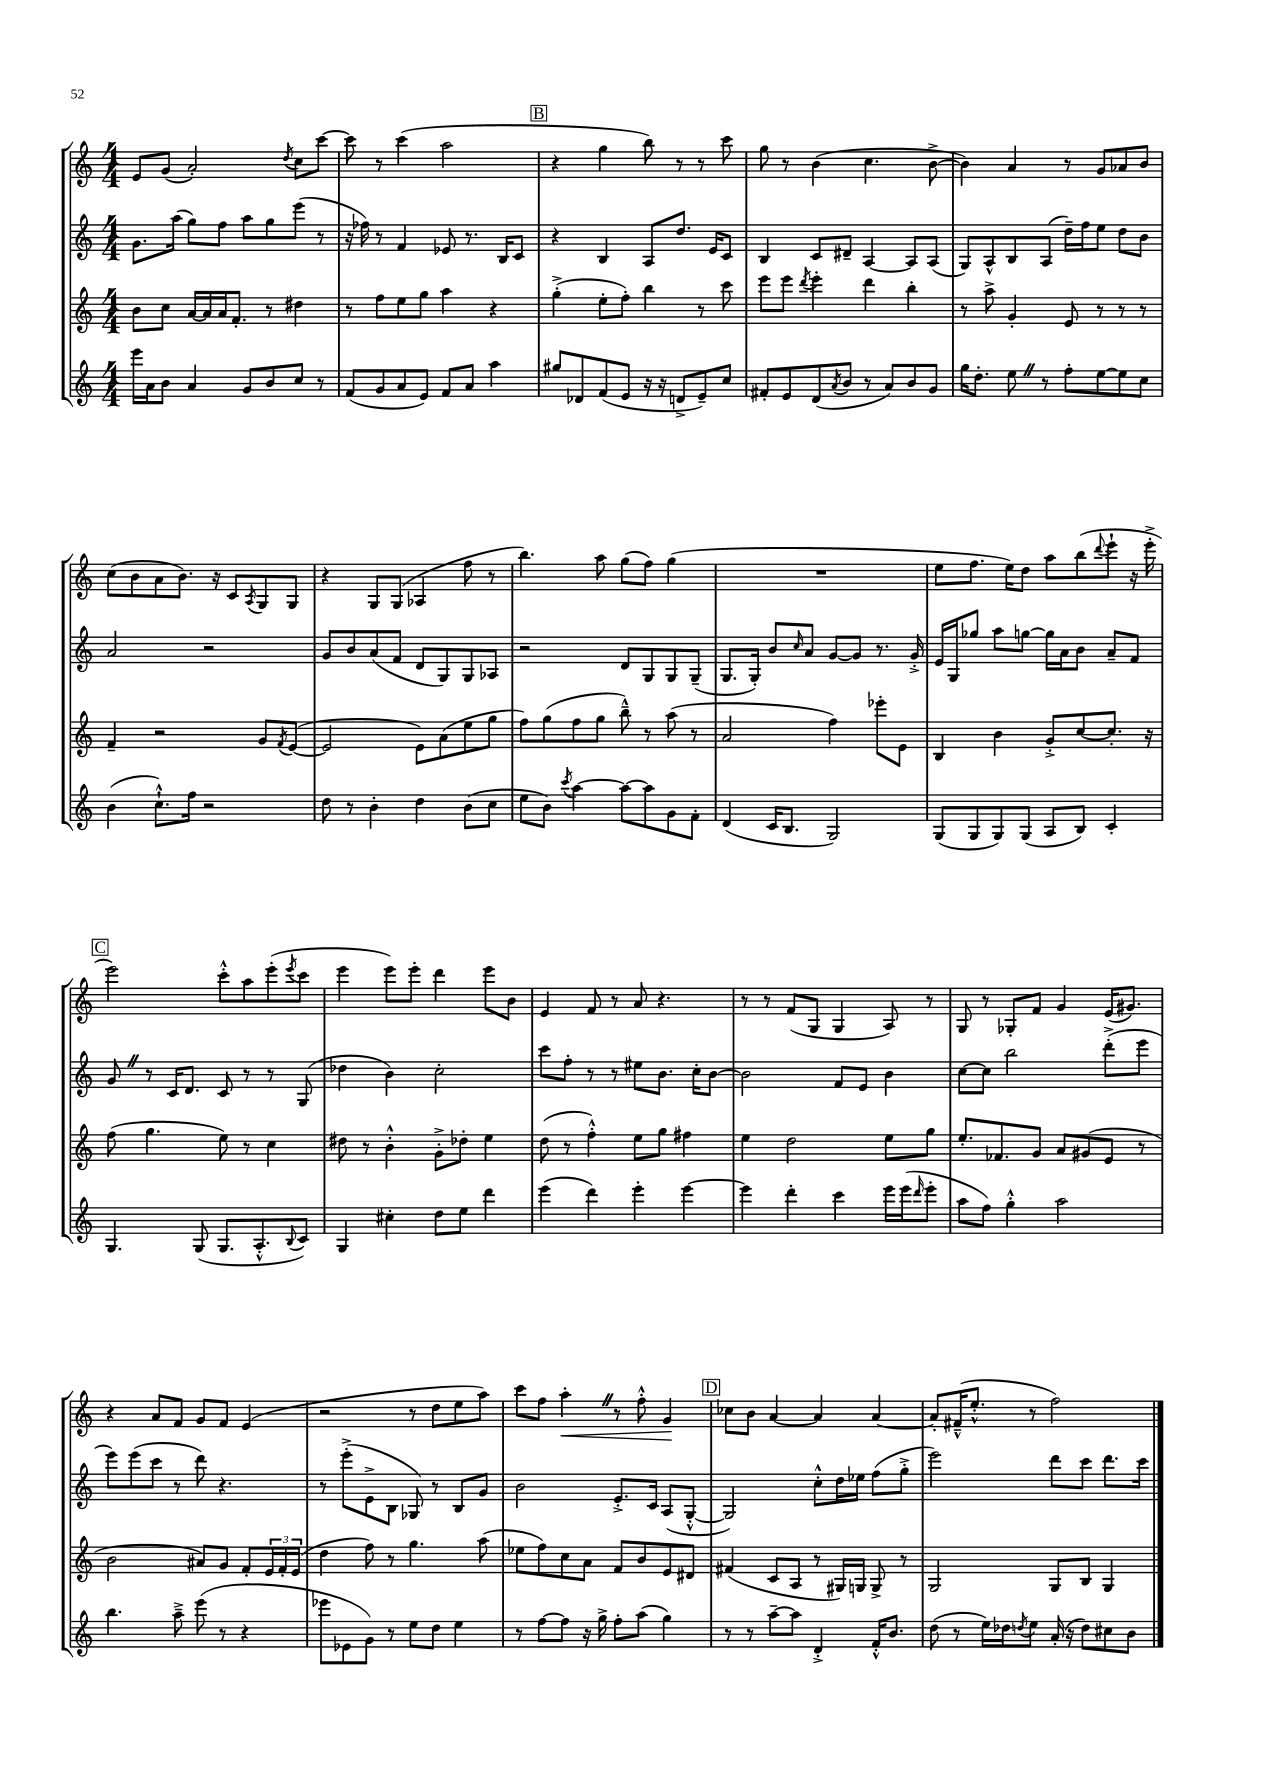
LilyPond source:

<<
\new StaffGroup <<
\new Staff = "s0" {
    \clef treble \key c \major \numericTimeSignature \time 4/4
    e'8 g'8( a'2-.) \acciaccatura { d''8 } c''8 c'''8~ |
    c'''8 r8 c'''4( a''2 |
    \mark \markup { \box "B" } r4 g''4 b''8) r8 r8 c'''8 |
    g''8 r8 b'4( c''4. b'8~-> |
    b'4) a'4 r8 g'8 aes'8 b'8 |
    c''8( b'8 a'8 b'8.) r16 c'8 \acciaccatura { a8 } g8 g8 |
    r4 g8 g8( aes4 f''8 r8 |
    b''4.) a''8 g''8( f''8) g''4( |
    R1 |
    e''8 f''8. e''16) d''8 a''8 b''8( \appoggiatura { d'''8 } e'''8-! r16 e'''16-.-> |
    \mark \markup { \box "C" } e'''2) c'''8-.-^ a''8 e'''8-.( \acciaccatura { e'''8 } c'''8 |
    e'''4 e'''8) e'''8-. d'''4 e'''8 b'8 |
    e'4 f'8 r8 a'8 r4. |
    r8 r8 f'8( g8 g4 a8) r8 |
    g8 r8 ges8-. f'8 g'4 e'16( gis'8.) |
    r4 a'8 f'8 g'8 f'8 e'4( |
    r2 r8 d''8 e''8 a''8) |
    c'''8 f''8 a''4-.\< \once \override BreathingSign.text = \markup { \musicglyph "scripts.caesura.straight" } \breathe r8 f''8-.-^ g'4\! |
    \mark \markup { \box "D" } ces''8 b'8 a'4~ a'4 a'4~ |
    a'8-. fis'16---^( e''8.-.-^ r8 f''2) \bar "|." |
}
\new Staff = "s1" {
    \clef treble \key c \major \numericTimeSignature \time 4/4
    g'8. a''16( g''8) f''8 a''8 g''8 e'''8( r8 |
    r16 fes''16) r8 f'4 ees'8 r8. b16 c'8 |
    \mark \markup { \box "B" } r4 b4 a8 d''8. e'16 c'8 |
    b4 c'8 dis'8-- a4~ a8 a8( |
    g8) a8-^ b8 a8( d''16--) f''16 e''8 d''8 b'8 |
    a'2 r2 |
    g'8 b'8 a'8( f'8 d'8 g8) g8 aes8 |
    r2 d'8 g8 g8 g8--( |
    g8. g16-.) b'8 \grace { c''16 } a'8 g'8~ g'8 r8. g'16-.-> |
    e'16 g16 ges''8 a''8 g''8~ g''16 a'16 b'8 a'8-- f'8 |
    \mark \markup { \box "C" } g'8 \once \override BreathingSign.text = \markup { \musicglyph "scripts.caesura.straight" } \breathe r8 c'16 d'8. c'8 r8 r8 g8( |
    des''4 b'4) c''2-. |
    c'''8 f''8-. r8 r8 eis''8 b'8. c''16-. b'8~ |
    b'2 f'8 e'8 b'4 |
    c''8~ c''8 b''2 d'''8-.->( e'''8 |
    e'''8) e'''8( c'''8 r8 d'''8) r4. |
    r8 e'''8-.->( e'8-> b8 ges8) r8 b8 g'8 |
    b'2 e'8.-.-> c'16 a8( g8~-.-^ |
    \mark \markup { \box "D" } g2) c''8-.-^ d''16 ees''16 f''8( g''8-.-> |
    e'''2) d'''8 c'''8 d'''8. c'''16 \bar "|." |
}
\new Staff = "s2" {
    \clef treble \key c \major \numericTimeSignature \time 4/4
    b'8 c''8 a'16~ a'16 a'16 f'8.-. r8 dis''4 |
    r8 f''8 e''8 g''8 a''4 r4 |
    \mark \markup { \box "B" } g''4-.->( e''8-. f''8-.) b''4 r8 c'''8 |
    e'''8 e'''8 \acciaccatura { d'''8 } e'''4-. d'''4 b''4-. |
    r8 a''8-> g'4-. e'8 r8 r8 r8 |
    f'4-- r2 g'8 \acciaccatura { f'8 } e'8~( |
    e'2 e'8) a'8( e''8 g''8 |
    f''8) g''8( f''8 g''8 b''8---^) r8 a''8( r8 |
    a'2 f''4) ees'''8-. e'8 |
    b4 b'4 g'8-.-> c''8~ c''8.-. r16 |
    \mark \markup { \box "C" } f''8( g''4. e''8) r8 c''4 |
    dis''8 r8 b'4-.-^ g'8-.-> des''8-. e''4 |
    d''8( r8 f''4-.-^) e''8 g''8 fis''4 |
    e''4 d''2 e''8 g''8 |
    e''8.-. fes'8. g'8 a'8 gis'8( e'8 r8 |
    b'2 ais'8) g'8 f'8-. \tuplet 3/2 { e'16 f'16-. e'16( } |
    d''4 f''8) r8 g''4. a''8( |
    ees''8 f''8) c''8 a'8 f'8 b'8 e'8 dis'8 |
    \mark \markup { \box "D" } fis'4( c'8 a8 r8 gis16) g16 g8-> r8 |
    g2 g8 b8 g4 \bar "|." |
}
\new Staff = "s3" {
    \clef treble \key c \major \numericTimeSignature \time 4/4
    e'''16 a'16 b'8 a'4 g'8 b'8 c''8 r8 |
    f'8( g'8 a'8 e'8) f'8 a'8 a''4 |
    \mark \markup { \box "B" } gis''8 des'8 f'8( e'8 r16 r16 d'8-> e'8--) c''8 |
    fis'8-. e'8 d'8( \acciaccatura { a'8 } b'8 r8 a'8) b'8 g'8 |
    g''16 d''8.-. e''8 \once \override BreathingSign.text = \markup { \musicglyph "scripts.caesura.straight" } \breathe r8 f''8-. e''8~ e''8 c''8 |
    b'4( c''8.-!-^) f''16 r2 |
    d''8 r8 b'4-. d''4 b'8( c''8 |
    e''8 b'8) \acciaccatura { c'''8 } a''4~ a''8~ a''8 g'8 f'8-. |
    d'4( c'16 b8. g2) |
    g8( g8 g8) g8( a8 b8) c'4-. |
    \mark \markup { \box "C" } g4. g8( g8. a8.-.-^ \appoggiatura { b8 } c'8) |
    g4 cis''4-. d''8 e''8 d'''4 |
    e'''4( d'''4) e'''4-. e'''4~ |
    e'''4 d'''4-. c'''4 e'''16 e'''16( \grace { d'''16 } e'''8-. |
    a''8 f''8) g''4-.-^ a''2 |
    b''4. a''8---> e'''8( r8 r4 |
    ees'''8 ees'8 g'8) r8 e''8 d''8 e''4 |
    r8 f''8~ f''8 r16 g''16-> f''8-. a''8( g''4) |
    \mark \markup { \box "D" } r8 r8 a''8~-- a''8 d'4-.-> f'16-.-^ b'8. |
    d''8( r8 e''16) des''16 \acciaccatura { d''8 } e''8 a'16-.( r16 d''8) cis''8 b'8 \bar "|." |
}
>>
>>
\layout { \context { \Score \remove "Bar_number_engraver" } }
